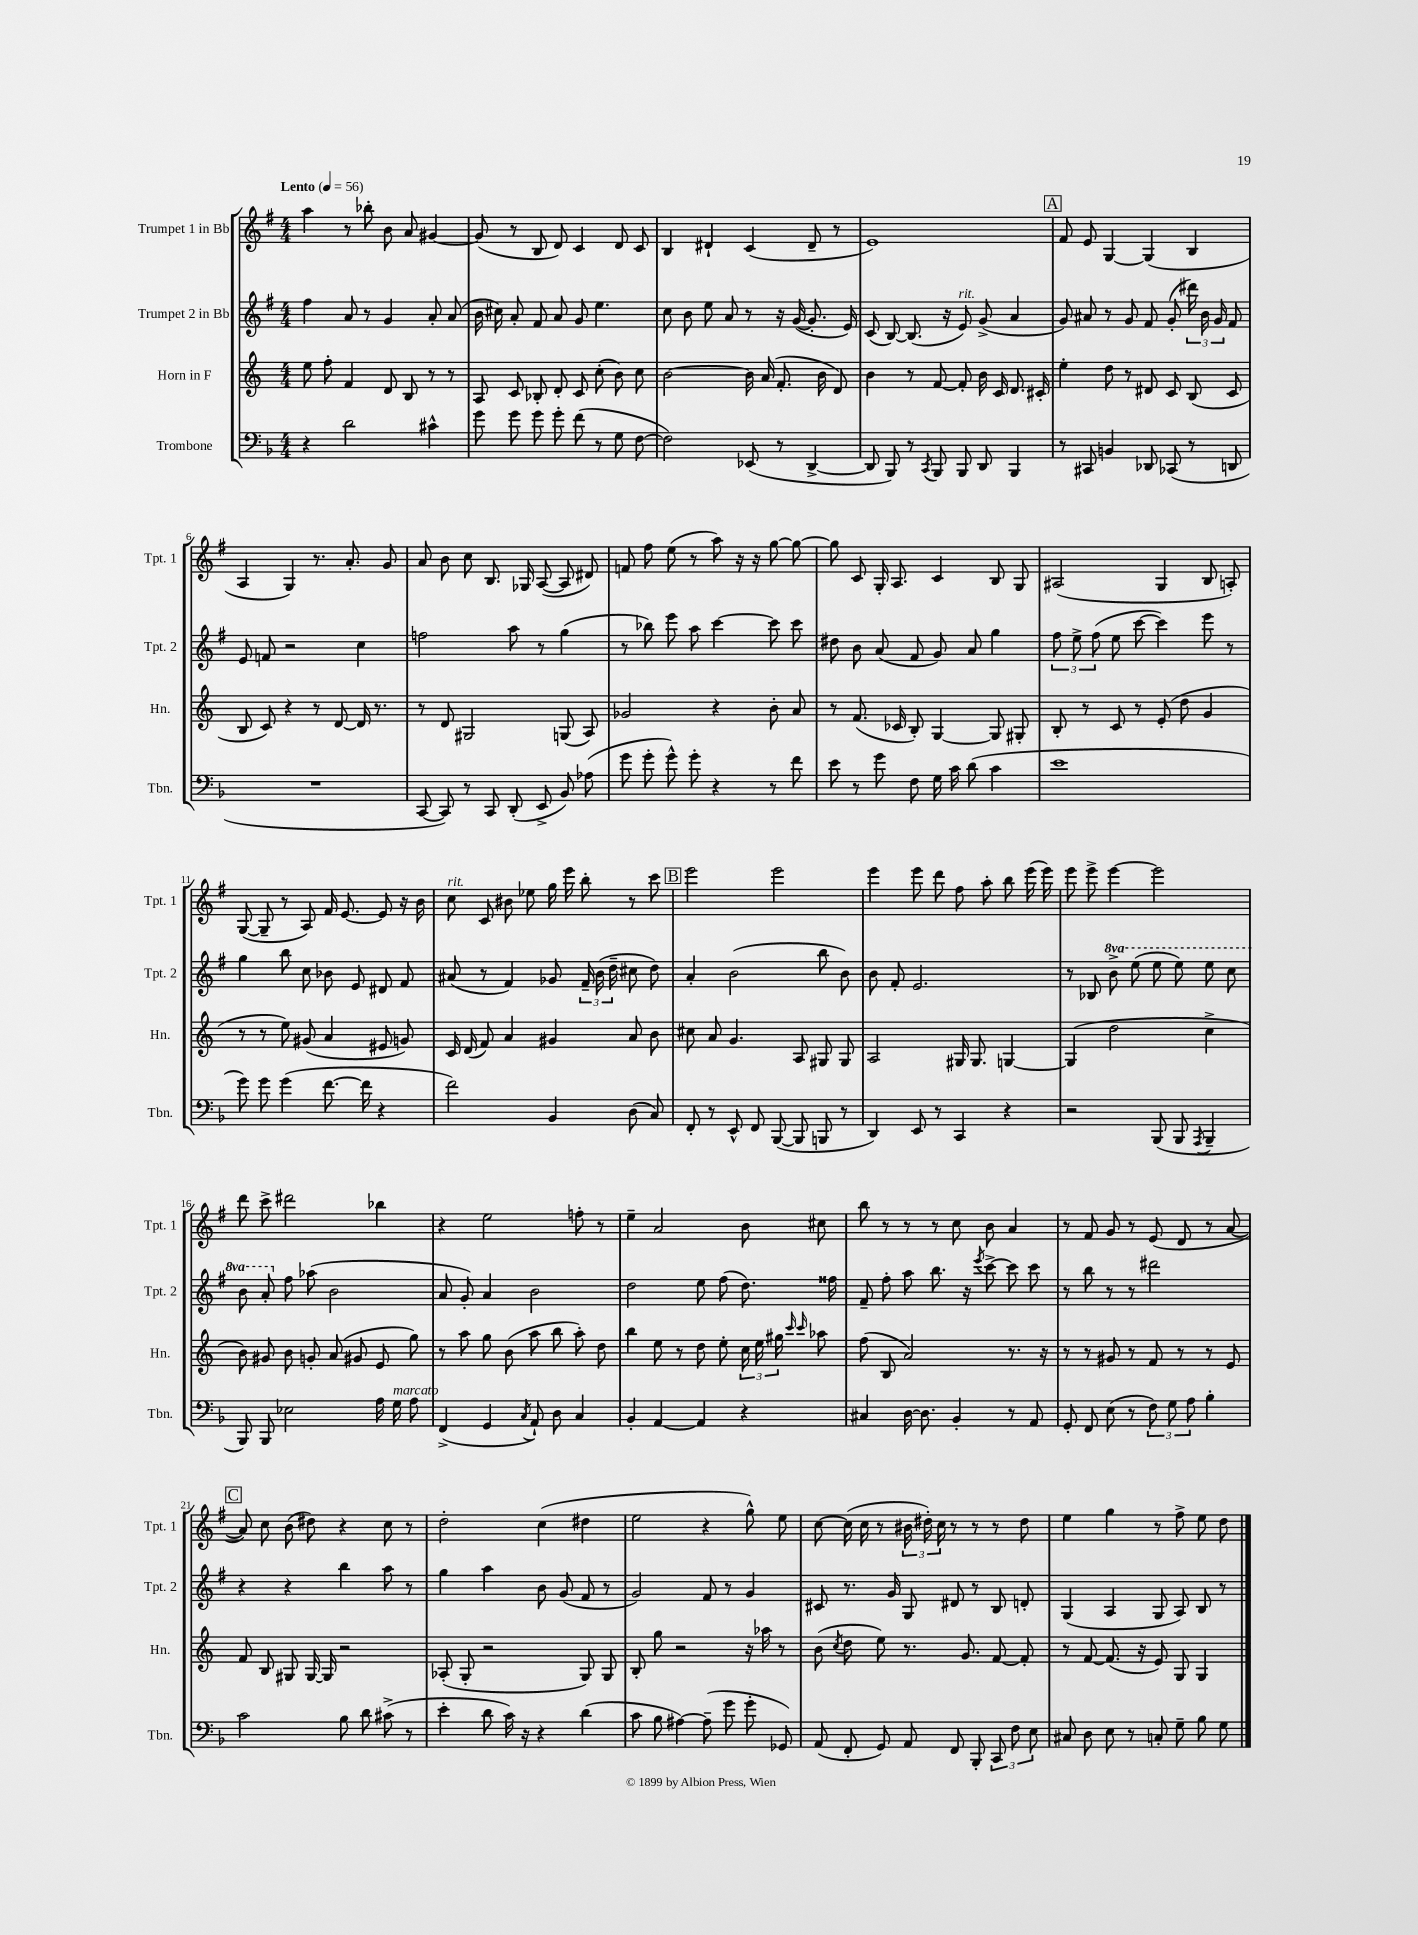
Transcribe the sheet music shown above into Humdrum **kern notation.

**kern	**kern	**kern	**kern
*part4	*part3	*part2	*part1
*staff4	*staff3	*staff2	*staff1
*I"Trombone	*I"Horn in F	*I"Trumpet 2 in Bb	*I"Trumpet 1 in Bb
*I'Tbn.	*I'Hn.	*I'Tpt. 2	*I'Tpt. 1
*clefF4	*clefG2	*clefG2	*clefG2
*k[b-]	*k[]	*k[f#]	*k[f#]
*M4/4	*M4/4	*M4/4	*M4/4
*MM56	*MM56	*MM56	*MM56
=1	=1	=1	=1
!	!	!	!LO:TX:a:B:t=Lento
4r	8ee\	4ff#\	4aa\
.	8ff'\	.	.
2d\	4f/	8a/	8r
.	.	8r	8bb-X'\
.	8d/	4g/	8b\
.	8B/	.	8a/
4c#X^^\	8r	8a'/	[4g#X/
.	8r	(8a/	.
=2	=2	=2	=2
8g\	8A/	16b\	(8g#/]
.	.	16cc#X\)	.
8g\	8c/	8a'/	8r
8g\	8B-X'/	8f#/	8B/
8g'\	8d'/	8a/	8d/)
(8f\	8c/	8g/	4c/
8r	(8cc'\	4.ee\	.
8G\	8b\)	.	8d/
[8F\	8cc\	.	8c/
=3	=3	=3	=3
2F\])	[2b\	8cc\	4B/
.	.	8b\	.
.	.	8ee\	4d#X`/
.	.	8a/	.
(8EE-X/	16b\]	8r	(4c/
.	(16a/	.	.
8r	8.f'/	16r	.
.	.	([16g/	.
[4DD^/	.	8.g'/]	8d#~/
.	16b\	.	.
.	8d/)	.	8r
.	.	16e/)	.
=4	=4	=4	=4
8DD/]	4b\	(8c/	1e)
8BBB-/)	.	[8B/)	.
8r	8r	(8.B/]	.
8qCC/	.	.	.
8BBB-/	[8f/	.	.
.	.	16r	.
!	!	!LO:TX:a:i:t=rit.	!
8BBB-/	8f'/]	8e/)	.
8DD/	16b\	(8g^/	.
.	16c/	.	.
4BBB-/	8.d/	4a/	.
.	16c#X'/	.	.
!!LO:REH:place=s1:t=A
=5	=5	=5	=5
8r	4ee'\	8g/)	8f#/
8CC#X/	.	8a#X/	8e/
4BBn/	8dd\	8r	[4G/
.	8r	8g/	.
8DD-X/	8d#X/	8f#/	(4G/]
(8CC-X/	8c/	(8g'/	.
8r	(8B/	24ddd#X\)	4B/
.	.	24b\	.
.	.	24g/	.
8DDn/	8c/	8f#/	.
!!LO:LB:g=z
=6	=6	=6	=6
1r	8B/	8e/	4A/
.	8c/)	8fn/	.
.	4r	2r	4G/)
.	8r	.	8.r
.	[8d/	.	.
.	.	.	8.a'/
.	16d/]	4cc\	.
.	8.r	.	.
.	.	.	8g/
=7	=7	=7	=7
[8CC/	8r	2ffn\	8a/
8CC/])	8d/	.	8b\
8r	2G#X/	.	8cc\
8CC/	.	.	8.B/
(8DD'/	.	8aa\	.
.	.	.	16G-X/
8EE^/	.	8r	([8A/
8BB-/)	(8Gn/	(4gg\	8A/]
(8A-X\	8A/)	.	8d#X/)
=8	=8	=8	=8
8g\	2g-X/	8r	8fn/
8g'\	.	8bb-X\)	8ff#\
8g^^\)	.	8eee\	(8ee\
8g'\	.	8aa\	8r
4r	4r	[4ccc\	8aa\)
.	.	.	16r
.	.	.	16r
8r	8b'\	8ccc\]	[8gg\
8f\	8a/	8ccc\	8gg\_
=9	=9	=9	=9
8e\	8r	8dd#X\	8gg\]
8r	(8.f/	8b\	8c/
8g\	.	(8a/	16G'/
.	16c-X/	.	8.A/
8F\	8B'/)	8f#/	.
16G\	[4G/	8g/)	4c/
16c\	.	.	.
(8d\	.	8a/	.
4c\	8G/]	4gg\	8B/
.	8G#X'/	.	8G/
=10	=10	=10	=10
1e	8B'/	12ff#\	(2A#X/
.	.	12ee^\	.
.	8r	.	.
.	.	(12ff#\	.
.	8c/	8ee\	.
.	8r	[8ccc\	.
.	(8e'/	4ccc\])	4G/
.	8dd\	.	.
.	4g/	8eee\	8B/
.	.	8r	8An'/)
!!LO:LB:g=z
=11	=11	=11	=11
8g\)	8r	4gg\	([8G/
8g\	8r	.	8G~/]
(4g\	8ee\)	8bb\	8r
.	(8g#X/	8cc\	8A/)
[8.f\	4a/	8b-X\	16f#/
.	.	.	[8.e/
.	.	8e/	.
16f\]	.	.	.
4r	8e#X/	8d#X/	8e/]
.	8gn/)	8f#/	16r
.	.	.	16b\
=12	=12	=12	=12
!	!	!	!LO:TX:a:i:t=rit.
2f\)	16c/	(8a#X/	8cc\
.	(16d/	.	.
.	8f/)	8r	8c/
.	4a/	4f#/)	8b#X\
.	.	.	8ee-X\
4BB-/	4g#X/	8g-X/	16gg\
.	.	.	16eee\
.	.	24f#~/	8bb'\
.	.	(24b\	.
.	.	24dd~\	.
(8D\	8a/	8cc#X\	8r
8C/)	8b\	8dd\)	8ccc\
!!LO:REH:place=s1:t=B
=13	=13	=13	=13
8FF'/	8cc#X\	4a'/	2eee\
8r	8a/	.	.
8EE^^/	4.g/	(2b\	.
8FF/	.	.	.
([8BBB-/	.	.	2eee\
8BBB-/]	8A/	.	.
8BBBn/	8G#X/	8bb\	.
8r	8G#/	8b\)	.
=14	=14	=14	=14
4DD/)	2A/	8b\	4eee\
.	.	8f#'/	.
8EE/	.	2.e/	8eee\
8r	.	.	8ddd\
4CC/	16G#X/	.	8ff#\
.	8.G#/	.	.
.	.	.	8aa'\
4r	[4Gn/	.	8bb\
.	.	.	(16eee\
.	.	.	16eee\)
=15	=15	=15	=15
2r	(4G/]	8r	8eee\
.	.	8B-X/	8eee^\
*	*	*8va	*
.	2dd\	8bb^\	[4eee\
.	.	(8eee\	.
(8BBB-/	.	8eee\	2eee\]
8BBB-/	.	8eee\)	.
8qAAA/	.	.	.
4BBB-~/	4cc^\	8eee\	.
.	.	8ccc\	.
!!LO:LB:g=z
=16	=16	=16	=16
8BBB-/)	8b\)	8bb\	8ddd\
8BBB-/	8g#X/	8aa'/	8ccc^\
*	*	*X8va	*
2E-X\	8b\	8ff#\	2ddd#X\
.	8gn'/	(8aa-X\	.
.	(8a/	2b\	.
.	8g#X/	.	.
16A\	8e/	.	4bb-X\
!LO:TX:a:i:t=marcato	!	!	!
16G\	.	.	.
8A\	8gg\)	.	.
=17	=17	=17	=17
(4FF^/	8r	8a/	4r
.	8aa\	8g'/)	.
4GG/	8gg\	4a/	2ee\
.	(8b\	.	.
8qC/	.	.	.
8AA`/)	8aa\	2b\	.
8D\	8bb\	.	.
4C/	8aa'\)	.	8ffn'\
.	8dd\	.	8r
=18	=18	=18	=18
4BB-'/	4bb\	2dd\	4ee~\
[4AA/	8ee\	.	2a/
.	8r	.	.
4AA/]	8dd\	8ee\	.
.	8ee'\	(8ff#\	.
4r	24cc\	8.dd\)	8b\
.	24ee\	.	.
.	24gg#X\	.	.
.	16qqccc/	.	.
.	16qqccc/	.	.
.	8aa-X\	.	8cc#X\
.	.	16ff##X\	.
=19	=19	=19	=19
4C#X/	(8ff\	8f#~/	8bb\
.	8B/	8ff#'\	8r
[16D\	2a/)	8aa\	8r
8.D\]	.	.	.
.	.	8.bb\	8r
4BB-'/	.	.	8cc\
.	.	16r	.
.	.	8qeee/	.
.	.	[8ccc^\	8b\
8r	8.r	8ccc\]	4a/
8AA/	.	8ccc\	.
.	16r	.	.
=20	=20	=20	=20
8GG'/	8r	8r	8r
8FF/	8r	8bb\	8f#/
(8E\	8g#X/	8r	8g/
8r	8r	8r	8r
12F\)	8f/	2ddd#X\	(8e/
12G\	.	.	.
.	8r	.	8d/
12A\	.	.	.
4B-'\	8r	.	8r
.	8e/	.	[8a/
!!LO:LB:g=z
!!LO:REH:place=s1:t=C
=21	=21	=21	=21
2c\	8f/	4r	8a/])
.	8B/	.	8cc\
.	8G#X/	4r	(8b\
.	[16G#/	.	8dd#X\)
.	16G#/]	.	.
8B-\	2r	4bb\	4r
8d\	.	.	.
(8c#X^\	.	8aa\	8cc\
8r	.	8r	8r
=22	=22	=22	=22
4e'\	(8A-X'/	4gg\	2dd'\
.	8G'/	.	.
8d\	2r	4aa\	.
16c\)	.	.	.
16r	.	.	.
4r	.	8b\	(4cc\
.	.	(8g/	.
(4d\	8G/)	8f#/	4dd#X\
.	8G/	8r	.
=23	=23	=23	=23
8c\	8B'/	2g/)	2ee\
8B-\	8gg\	.	.
[4A#X\)	2r	.	.
(8A#~\]	.	8f#/	4r
8g\	.	8r	.
8g'\	16r	4g/	8gg^^\)
.	16aa-X\	.	.
8GG-X/)	8r	.	8ee\
=24	=24	=24	=24
(8AA/	(8b\	8c#X/	[8cc\
.	8qcc/	.	.
8FF'/	8dd\	8.r	(16cc\]
.	.	.	16cc\
8GG/)	8ee\)	.	8r
.	.	16g/	.
8AA/	8.r	8G/	24b#X\
.	.	.	24dd#X'\)
.	.	.	24cc\
8FF/	.	8d#X/	8r
.	8.g/	.	.
8BBB-'/	.	8r	8r
12CC/	[8f/	8B/	8r
12F\	.	.	.
.	8f'/]	8dn'/	8dd#\
12E\	.	.	.
=25	=25	=25	=25
8C#X/	8r	(4G/	4ee\
8D\	[8f/	.	.
8E\	(8.f/]	4A/	4gg\
8r	.	.	.
.	16r	.	.
8Cn'/	8e/)	8G/	8r
8G~\	8G/	8A/)	8ff#^\
8B-\	4G/	8B/	8ee\
8G\	.	8r	8dd\
==	==	==	==
*-	*-	*-	*-
